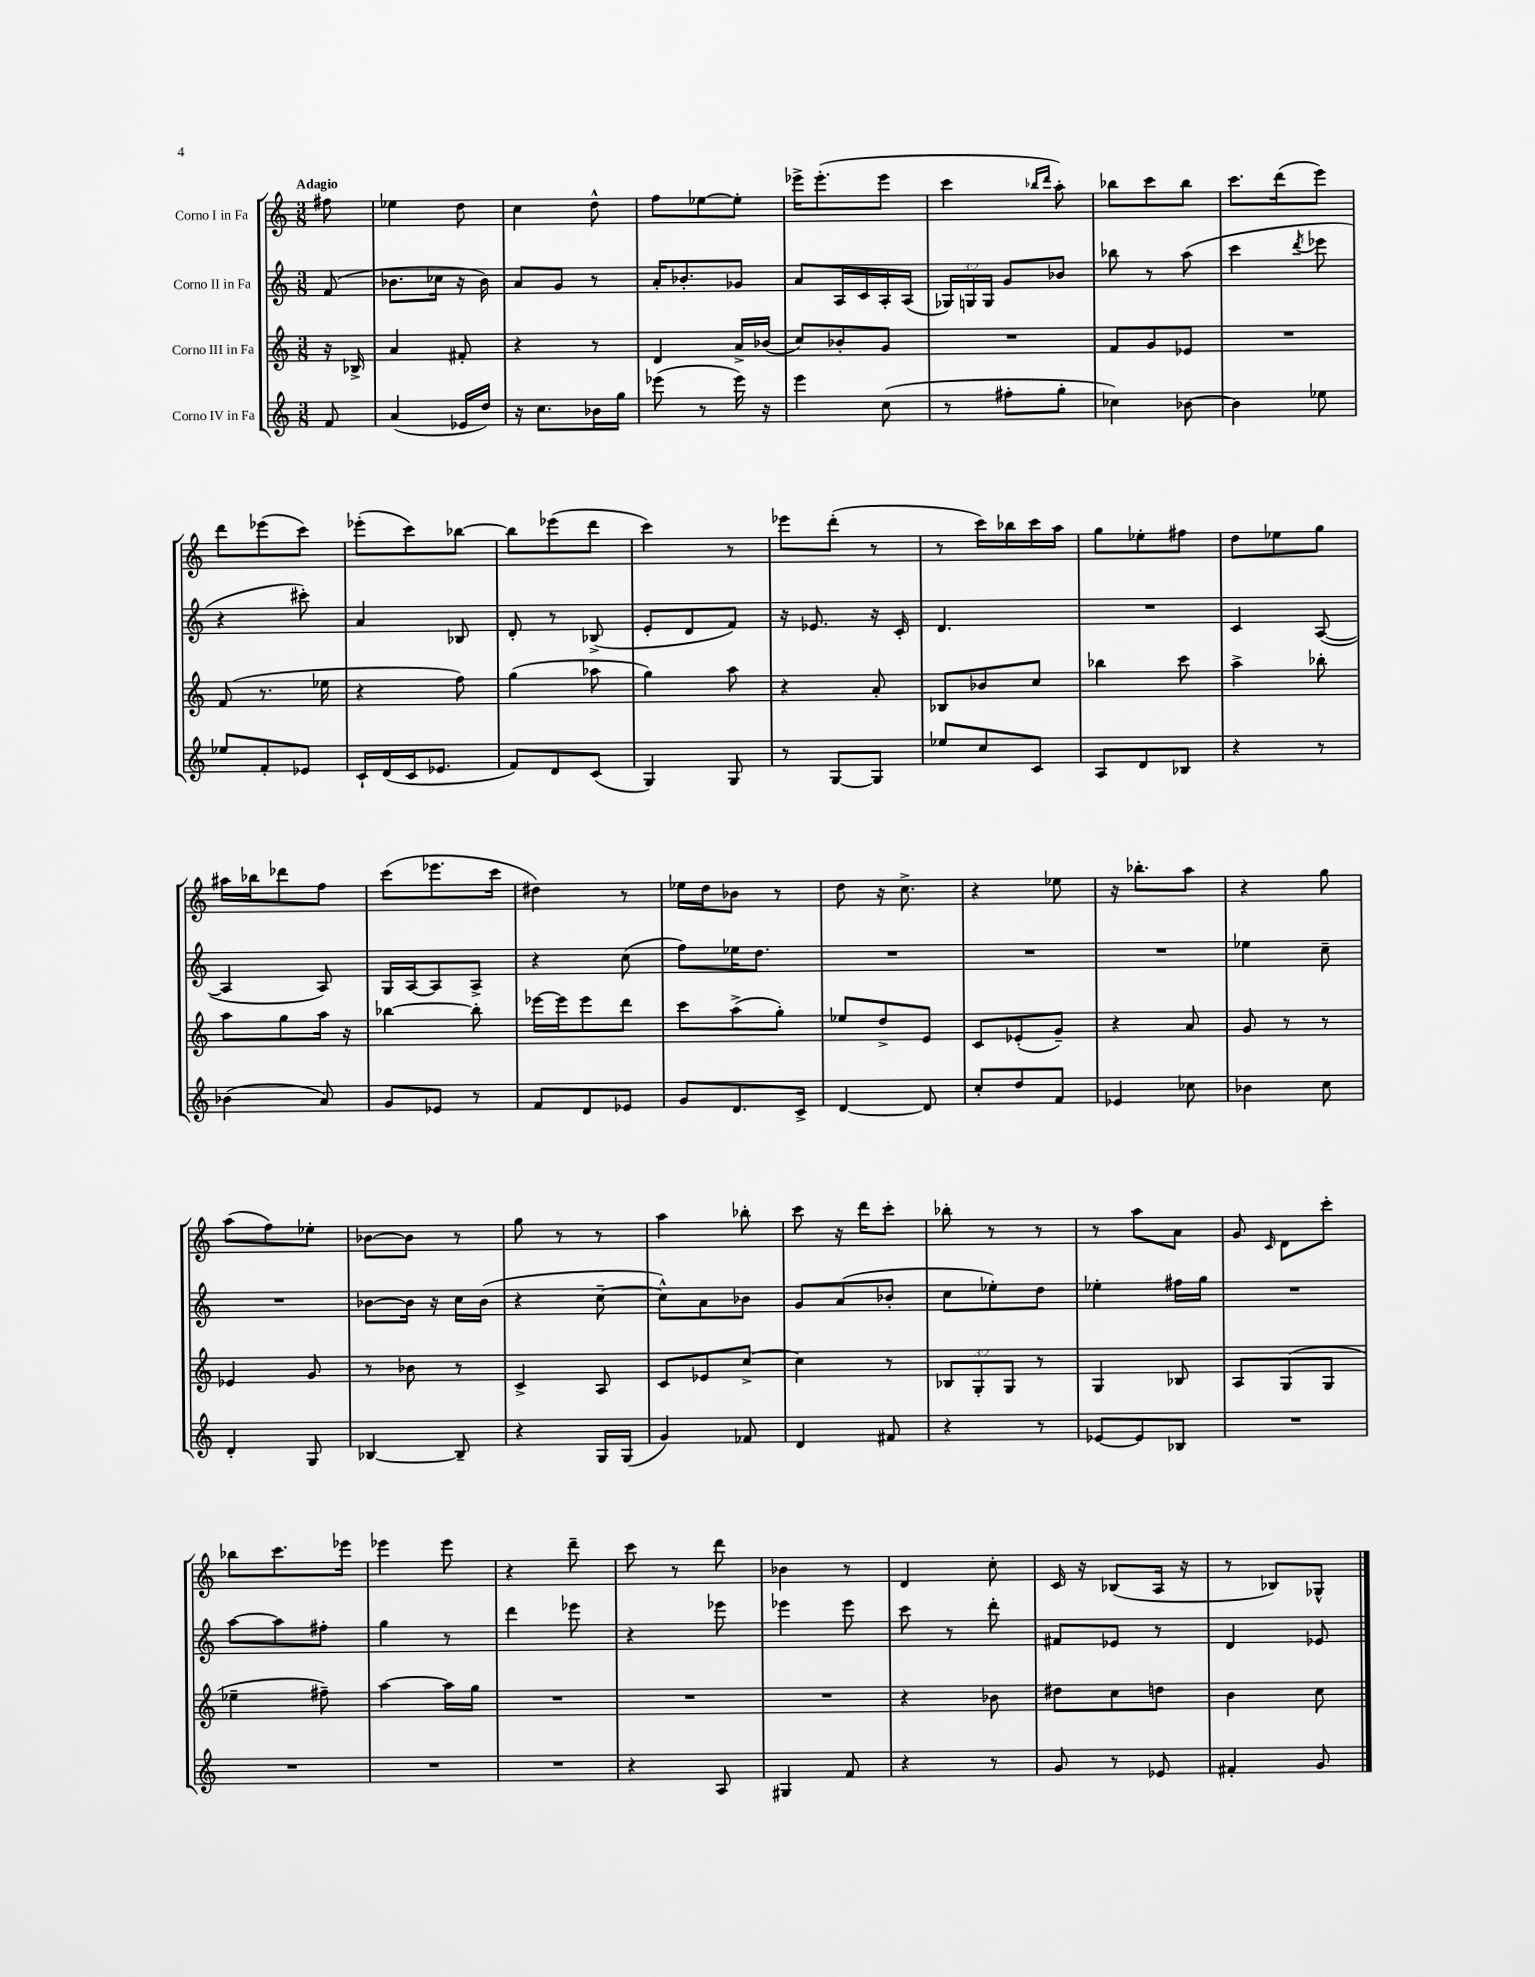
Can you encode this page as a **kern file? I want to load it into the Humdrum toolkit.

**kern	**kern	**kern	**kern
*part4	*part3	*part2	*part1
*staff4	*staff3	*staff2	*staff1
*I"Corno IV in Fa	*I"Corno III in Fa	*I"Corno II in Fa	*I"Corno I in Fa
*clefG2	*clefG2	*clefG2	*clefG2
*k[]	*k[]	*k[]	*k[]
*M3/8	*M3/8	*M3/8	*M3/8
=	=	=	=
!	!	!	!LO:TX:a:B:t=Adagio
8f/	16r	(8f/	8ff#X\
.	16B-X^/	.	.
=1	=1	=1	=1
(4a/	4a/	8.b-X\L	4ee-X\
.	.	16cc-X\Jk	.
16e-X/LL	8f#X'/	16r	8dd\
16dd/JJ)	.	16b-\)	.
=2	=2	=2	=2
16r	4r	8a/L	4cc\
8.cc\L	.	.	.
.	.	8g/J	.
16b-X\L	8r	8r	8dd^^\
16gg\JJ	.	.	.
=3	=3	=3	=3
(8eee-X\	4d/	16a'/KL	8ff\L
.	.	8.b-X'/	.
8r	.	.	[8ee-X\
16eee-\)	16a^/LL	8g-X/J	8ee-'\J]
16r	(16b-X/JJ	.	.
=4	=4	=4	=4
4eee\	8cc/L)	8a/L	16eee-X^\KL
.	.	.	(8.eee-'\
.	8b-X'/	16A/L	.
.	.	16c/	.
(8cc\	8g/J	16A'/	8eee-\J
.	.	(16A/JJ	.
=5	=5	=5	=5
8r	4.r	24G-X/LL)	4ccc\
.	.	24Gn/	.
.	.	24G/JJ	.
8ff#X'\L	.	8g/L	.
.	.	.	16qqbb-X/LL
.	.	.	16qqddd/JJ
8gg'\J	.	8b-X/J	8aa'\)
=6	=6	=6	=6
4cc-X\)	8f/L	8bb-X\	8bb-X\L
.	8g/	8r	8ccc\
[8b-X\	8e-X/J	(8aa\	8bb-\J
=7	=7	=7	=7
4b-\]	4.r	4ccc\	8.ccc\L
.	.	.	(16ddd\k
.	.	8qddd/	.
8ee-X\	.	8eee-X\	8eee\J)
!!LO:LB:g=z
=8	=8	=8	=8
8ee-X/L	(8f/	4r	8ddd\L
8f'/	8.r	.	(8eee-X\
8e-X/J	.	8ccc#X'\)	8ccc\J)
.	16ee-X\	.	.
=9	=9	=9	=9
16c`/LL	4r	4a/	(8eee-X'\L
(16d/	.	.	.
16c/J	.	.	8ccc\)
8.e-X/J	.	.	.
.	8ff\)	8B-X/	[8bb-X\J
=10	=10	=10	=10
8f/L)	(4gg\	8d'/	8bb-\L]
8d/	.	8r	(8eee-X\
(8c/J	8aa-X\	(8B-X^/	8ddd\J
=11	=11	=11	=11
4G/)	4gg\)	8e'/L	4ccc\)
.	.	8d/	.
8G/	8aa\	8f/J)	8r
=12	=12	=12	=12
8r	4r	16r	8eee-X\L
.	.	8.e-X/	.
[8G/L	.	.	(8ddd'\J
8G/J]	8a'/	16r	8r
.	.	16c'/	.
=13	=13	=13	=13
8ee-X/L	8B-X/L	4.d/	8r
8cc/	8b-X/	.	16ccc\LL)
.	.	.	16bb-X\
8c/J	8cc/J	.	16ccc\
.	.	.	16aa\JJ
=14	=14	=14	=14
8A/L	4bb-X\	4.r	8gg\L
8d/	.	.	8ee-X'\
8B-X/J	8ccc\	.	8ff#X\J
=15	=15	=15	=15
4r	4aa^\	4c/	8dd\L
.	.	.	8ee-X\
8r	8bb-X'\	([8A/	8gg\J
!!LO:LB:g=z
=16	=16	=16	=16
(4b-X\	8aa\L	4A/]	16aa#X\LL
.	.	.	16bb-X\J
.	8gg\	.	8ddd-X\
8a/)	16aa\Jk	8A/)	8ff\J
.	16r	.	.
=17	=17	=17	=17
8g/L	[4bb-X\	16G/LL	(8ccc\L
.	.	[16A/J	.
8e-X/J	.	8A/]	8.eee-X\
8r	8bb-'\]	8A^/J	.
.	.	.	16ccc\Jk
=18	=18	=18	=18
8f/L	[16eee-X\LL	4r	4dd#X\)
.	16eee-\J]	.	.
8d/	8eee-\	.	.
8e-X/J	8ddd\J	(8cc\	8r
=19	=19	=19	=19
8g/L	8ccc\L	8ff\L)	16ee-X\LL
.	.	.	16dd\J
8.d/	(8aa^\	16ee-X\K	8b-X\J
.	.	8.dd\J	.
.	8gg'\J)	.	8r
16c^/Jk	.	.	.
=20	=20	=20	=20
[4d/	8ee-X/L	4.r	8dd\
.	8dd^/	.	16r
.	.	.	8.cc^\
8d/]	8e/J	.	.
=21	=21	=21	=21
8cc'/L	8c/L	4.r	4r
8dd/	(8e-X'/	.	.
8f/J	8g~/J)	.	8ee-X\
=22	=22	=22	=22
4e-X/	4r	4.r	16r
.	.	.	8.bb-X'\L
8cc-X\	8a/	.	8aa\J
=23	=23	=23	=23
4b-X\	8g/	4ee-X\	4r
.	8r	.	.
8cc\	8r	8cc~\	8gg\
!!LO:LB:g=z
=24	=24	=24	=24
4d'/	4e-X/	4.r	(8aa\L
.	.	.	8ff\)
8G/	8g/	.	8ee-X'\J
=25	=25	=25	=25
[4B-X/	8r	[8b-X\L	[8b-X\L
.	8b-X\	16b-\Jk]	8b-\J]
.	.	16r	.
8B-~/]	8r	16cc\LL	8r
.	.	(16b-\JJ	.
=26	=26	=26	=26
4r	4c^/	4r	8gg\
.	.	.	8r
16G/LL	8A/	[8cc~\	8r
(16G/JJ	.	.	.
=27	=27	=27	=27
4g/)	8c/L	8cc^^\L])	4aa\
.	8e-X/	8a\	.
8f-X/	[8cc^/J	8b-X\J	8bb-X'\
=28	=28	=28	=28
4d/	4cc\]	8g/L	8ccc\
.	.	(8a/	16r
.	.	.	16ddd\KL
8f#X/	8r	8b-X'/J	8ccc'\J
=29	=29	=29	=29
4r	12B-X/L	8cc\L	8bb-X'\
.	12G'/	.	.
.	.	8ee-X'\)	8r
.	12G/J	.	.
8r	8r	8dd\J	8r
=30	=30	=30	=30
[8e-X/L	4G/	4ee-X'\	8r
8e-/]	.	.	8aa\L
8B-X/J	8B-X/	16ff#X\LL	8a\J
.	.	16gg\JJ	.
=31	=31	=31	=31
4.r	8A/L	4.r	8g/
.	.	.	16qqc/
.	(8G/	.	8d\L
.	8G/J	.	8ccc'\J
!!LO:LB:g=z
=32	=32	=32	=32
4.r	4ee-X~\	[8aa\L	8bb-X\L
.	.	8aa\]	8.ccc\
.	8ff#X~\)	8ff#X'\J	.
.	.	.	16eee-X\Jk
=33	=33	=33	=33
4.r	[4aa\	4gg\	4eee-X\
.	16aa\LL]	8r	8eee-\
.	16gg\JJ	.	.
=34	=34	=34	=34
4.r	4.r	4ddd\	4r
.	.	8eee-X\	8ddd~\
=35	=35	=35	=35
4r	4.r	4r	8ccc\
.	.	.	8r
8A/	.	8eee-X\	8ddd\
=36	=36	=36	=36
4G#X/	4.r	4eee-X\	4b-X\
8f/	.	8eee-\	8r
=37	=37	=37	=37
4r	4r	8ccc\	4d/
.	.	8r	.
8r	8b-X\	8ddd'\	8cc'\
=38	=38	=38	=38
8g/	8dd#X\L	8f#X/L	16c/
.	.	.	16r
8r	8cc\	8e-X/J	(8B-X/L
8e-X/	8ddn\J	8r	16A/Jk
.	.	.	16r
=39	=39	=39	=39
4f#X'/	4b\	4d/	8r
.	.	.	8B-X/L)
8g/	8cc\	8e-X/	8G-X^^/J
==	==	==	==
*-	*-	*-	*-
